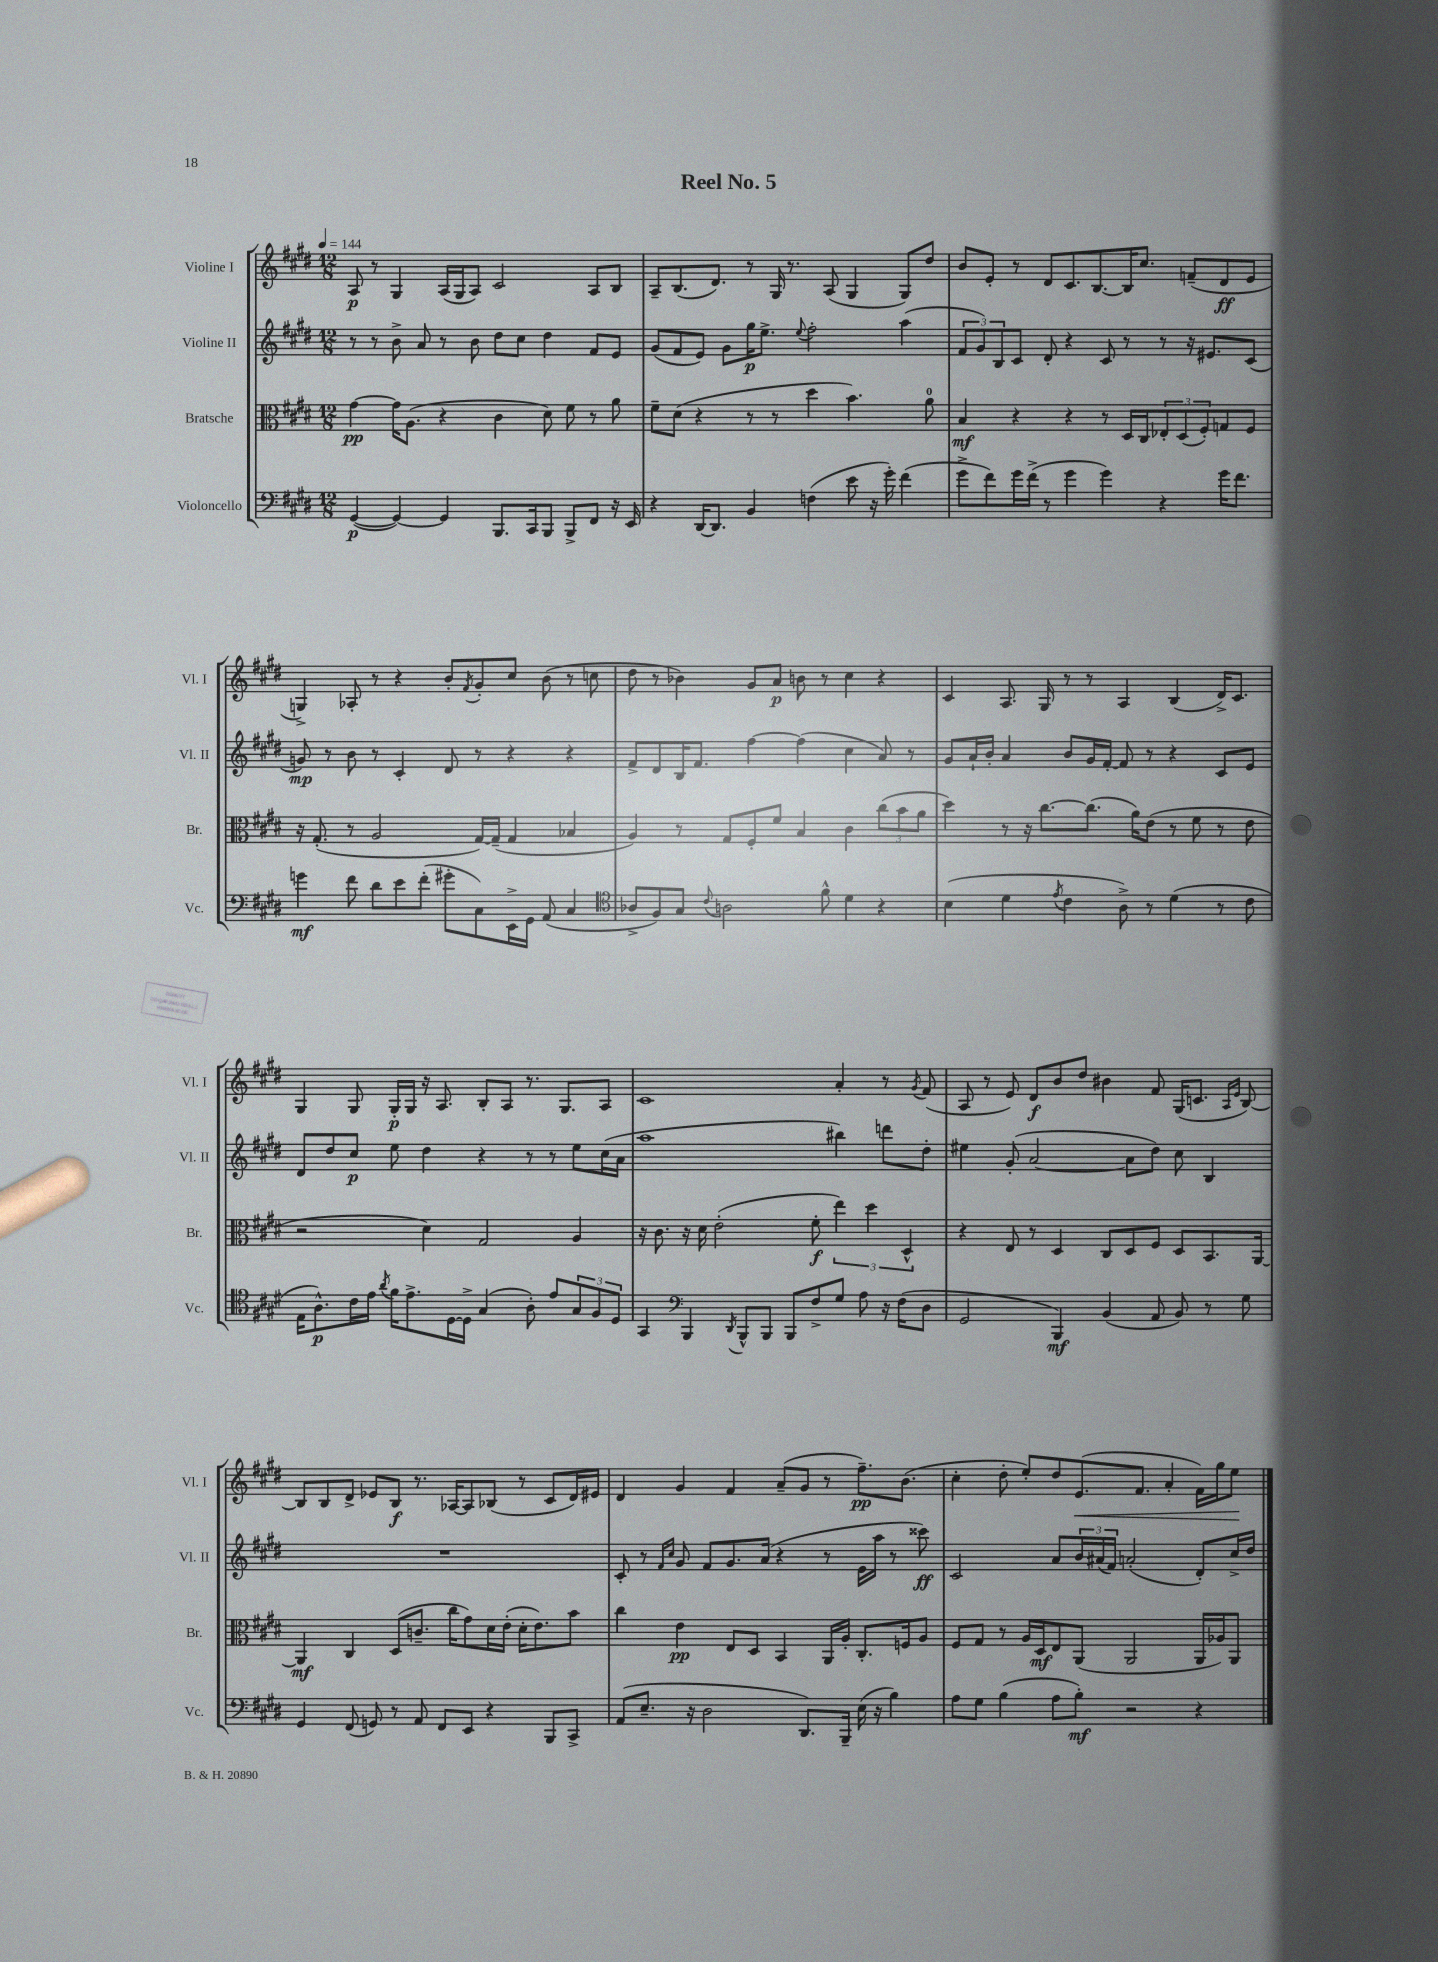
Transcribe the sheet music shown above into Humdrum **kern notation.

**kern	**kern	**kern	**kern
*staff4	*staff3	*staff2	*staff1
*clefF4	*clefC3	*clefG2	*clefG2
*k[f#c#g#d#]	*k[f#c#g#d#]	*k[f#c#g#d#]	*k[f#c#g#d#]
*M12/8	*M12/8	*M12/8	*M12/8
*MM144	*MM144	*MM144	*MM144
([4GG#	[4g#	8r	8A
.	.	8r	8r
4GG#_)	16g#]	8b^	4G#
.	(8.A	.	.
.	.	8a	.
4GG#]	4r	8r	(16A
.	.	.	16G#
.	.	8b	8A)
8.BBB	4c#	8dd#	2c#
.	.	8cc#	.
16CC#	.	.	.
8BBB	8d#)	4dd#	.
8BBB^	8f#	.	.
8FF#	8r	8f#	8A
16r	8a	8e	8B
16EE	.	.	.
=	=	=	=
4r	8f#~	(8g#	8A~
.	(8d#	8f#	(8.B
[16DD#	4r	8e)	.
8.DD#]	.	.	8.d#)
.	.	8g#	.
4BB	8r	16gg#	8r
.	.	8.ee^	.
.	8r	.	16G#
.	.	.	8.r
.	.	8qqee	.
(4F	4dd#	2ff#'	.
.	.	.	(8A
8e	4.b)	.	4G#
16r	.	.	.
16g#')	.	.	.
(4f#	.	(4aa	8G#)
.	8a	.	8dd#
=	=	=	=
8g#^	4B	12f#	8b
.	.	12g#)	.
8f#)	.	.	8e'
.	.	12B	.
16g#	4r	8c#	8r
(16f#^	.	.	.
8r	.	8d#'	8d#
4g#	4r	4r	8.c#
.	.	.	[8.B
4g#)	8r	8c#	.
.	16D#	8r	16B]
.	16C#	.	8.cc#
4r	12E-'	8r	.
.	(12D#	.	.
.	.	16r	(8f~
.	12F#')	.	.
.	.	8.e#	.
16g#	8G	.	8d#
8.f#	.	.	.
.	8F#	(8c#	8e
=	=	=	=
4g	16r	8g)	4G^)
.	(8.G#'	.	.
.	.	8r	.
8f#	8r	8b	8A-'
8d#	2A	8r	8r
8e	.	4c#'	4r
(8f#'	.	.	.
8g#'	.	8d#	8b'
.	.	.	8qf#
8C#)	[16G#)	8r	8g#'
.	(16G#~]	.	.
16EE^	4G#	4r	8cc#
16GG#	.	.	.
(8AA	.	.	(8b
4C#	4B-	4r	8r
.	.	.	8cc
=	=	=	=
*clefC4	*	*	*
8A-^	4A)	8f#^	8dd#
8F#)	.	8d#	8r
8G#	8r	16B	4b-)
.	.	8.f#	.
8qqc#	.	.	.
2A	8G#	.	.
.	8F#'	[4ff#	8g#
.	8f#	.	8a
.	4B	(4ff#]	8b
8f#^^	.	.	8r
4d#	4c#	4cc#	4cc#
4r	(12cc#	8a)	4r
.	12b	.	.
.	.	8r	.
.	12a	.	.
=	=	=	=
(4B	4dd#)	8g#	4c#
.	.	16a`	.
.	.	16b'	.
4d#	8r	4a	8.A
.	16r	.	.
.	[8.cc#	.	16G#
8qe	.	.	.
4c#	.	8b	8r
.	(8.cc#]	16g#	8r
.	.	[16f#'	.
8A^)	.	8f#]	4A
.	16a)	.	.
8r	(8e	8r	.
(4d#	8r	4r	(4B
.	8f#	.	.
8r	8r	8c#	16d#^)
.	.	.	8.c#
8c#	8e	8e	.
=	=	=	=
16E	2r	8d#	4G#
8.A^^)	.	.	.
.	.	8dd#	.
16c#	.	8cc#	8G#
16e	.	.	.
8qa	.	.	.
16f#	.	8ee	16G#'
8.e^	.	.	16G#
.	4d#)	4dd#	16r
.	.	.	8.A
[16D#	.	.	.
16D#^]	.	.	.
(4G#	2G#	4r	8B'
.	.	.	8A
8A')	.	8r	8.r
8e	.	8r	.
.	.	.	8.G#
12G#	4A	8ee	.
12F#	.	.	.
.	.	(16cc#	8A
12D#	.	.	.
.	.	16a	.
=	=	=	=
4GG#	16r	1aa	1c#
.	8.c#	.	.
*clefF4	*	*	*
4BBB	16r	.	.
.	16d#	.	.
.	(2e'	.	.
8qDD#	.	.	.
8BBB^^	.	.	.
8BBB	.	.	.
8BBB	.	.	.
8F#^	8f#'	.	.
8G#	6ee)	4bb#)	4a'
8A	.	.	.
.	6dd#	.	.
16r	.	8ddd	8r
(16F#	.	.	.
.	6D#^^	.	.
.	.	.	8qg#
8D#	.	8dd#'	(8f#
=	=	=	=
2GG#	4r	4ee#	8A
.	.	.	8r
.	8E	(8g#'	8e)
.	8r	[2a	8d#
4BBB)	4D#	.	8b
.	.	.	8dd#
(4BB	8C#	.	4b#
.	8D#	8a]	.
8AA	8F#	8dd#)	8f#
8BB)	8D#	8cc#	(16G#
.	.	.	8.c
8r	8.BB	4B	.
.	.	.	16qqA
.	.	.	16qqe
8G#	.	.	[8B)
.	[16AA	.	.
=	=	=	=
4GG#	4AA]	1.r	8B]
.	.	.	8B
(8FF#	4C#	.	8d#^
8GG)	.	.	8e-
8r	(8D#	.	8B
8AA	8.c~	.	8.r
8FF#	.	.	.
.	16cc#	.	[16A-
8EE	8g#)	.	8A-]
4r	16d#	.	(8B-
.	(16e'	.	.
.	16d#'	.	8r
.	8.e)	.	.
8BBB	.	.	8c#
8CC#^	8b	.	16d#)
.	.	.	16e#
=	=	=	=
(8AA	4cc#	8c#'	4d#
8.E~	.	8r	.
.	.	16qqf#	.
.	.	16qqcc#	.
.	4e	8g#	4g#
16r	.	.	.
2D#	.	8f#	.
.	8E	8.g#	4f#
.	8D#	.	.
.	.	(16a	.
.	4BB	4r	(8a~
8.DD#)	.	.	8g#
.	16AA	8r	8r
16BBB~	16A'	.	.
(16E	8.C#'	16e	8.ff#~)
16r	.	16aa	.
4B)	.	8r	.
.	16F	.	(8.b
.	8A	8ccc##)	.
=	=	=	=
8A	8F#	2c#	4cc#'
8G#	8G#	.	.
(4B	8r	.	8dd#'
.	16A	.	8ee')
.	16D#	.	.
8A	8E	8a	8dd#
8B')	(8AA	24b	(8.e
.	.	(24a#	.
.	.	24f#)	.
2r	2AA	(2a'	.
.	.	.	8.f#
.	.	.	4a'
4r	16AA	8d#')	16f#)
.	16A-)	.	16gg#
.	8AA	16cc#^	8ee
.	.	16dd#	.
==	==	==	==
*-	*-	*-	*-
